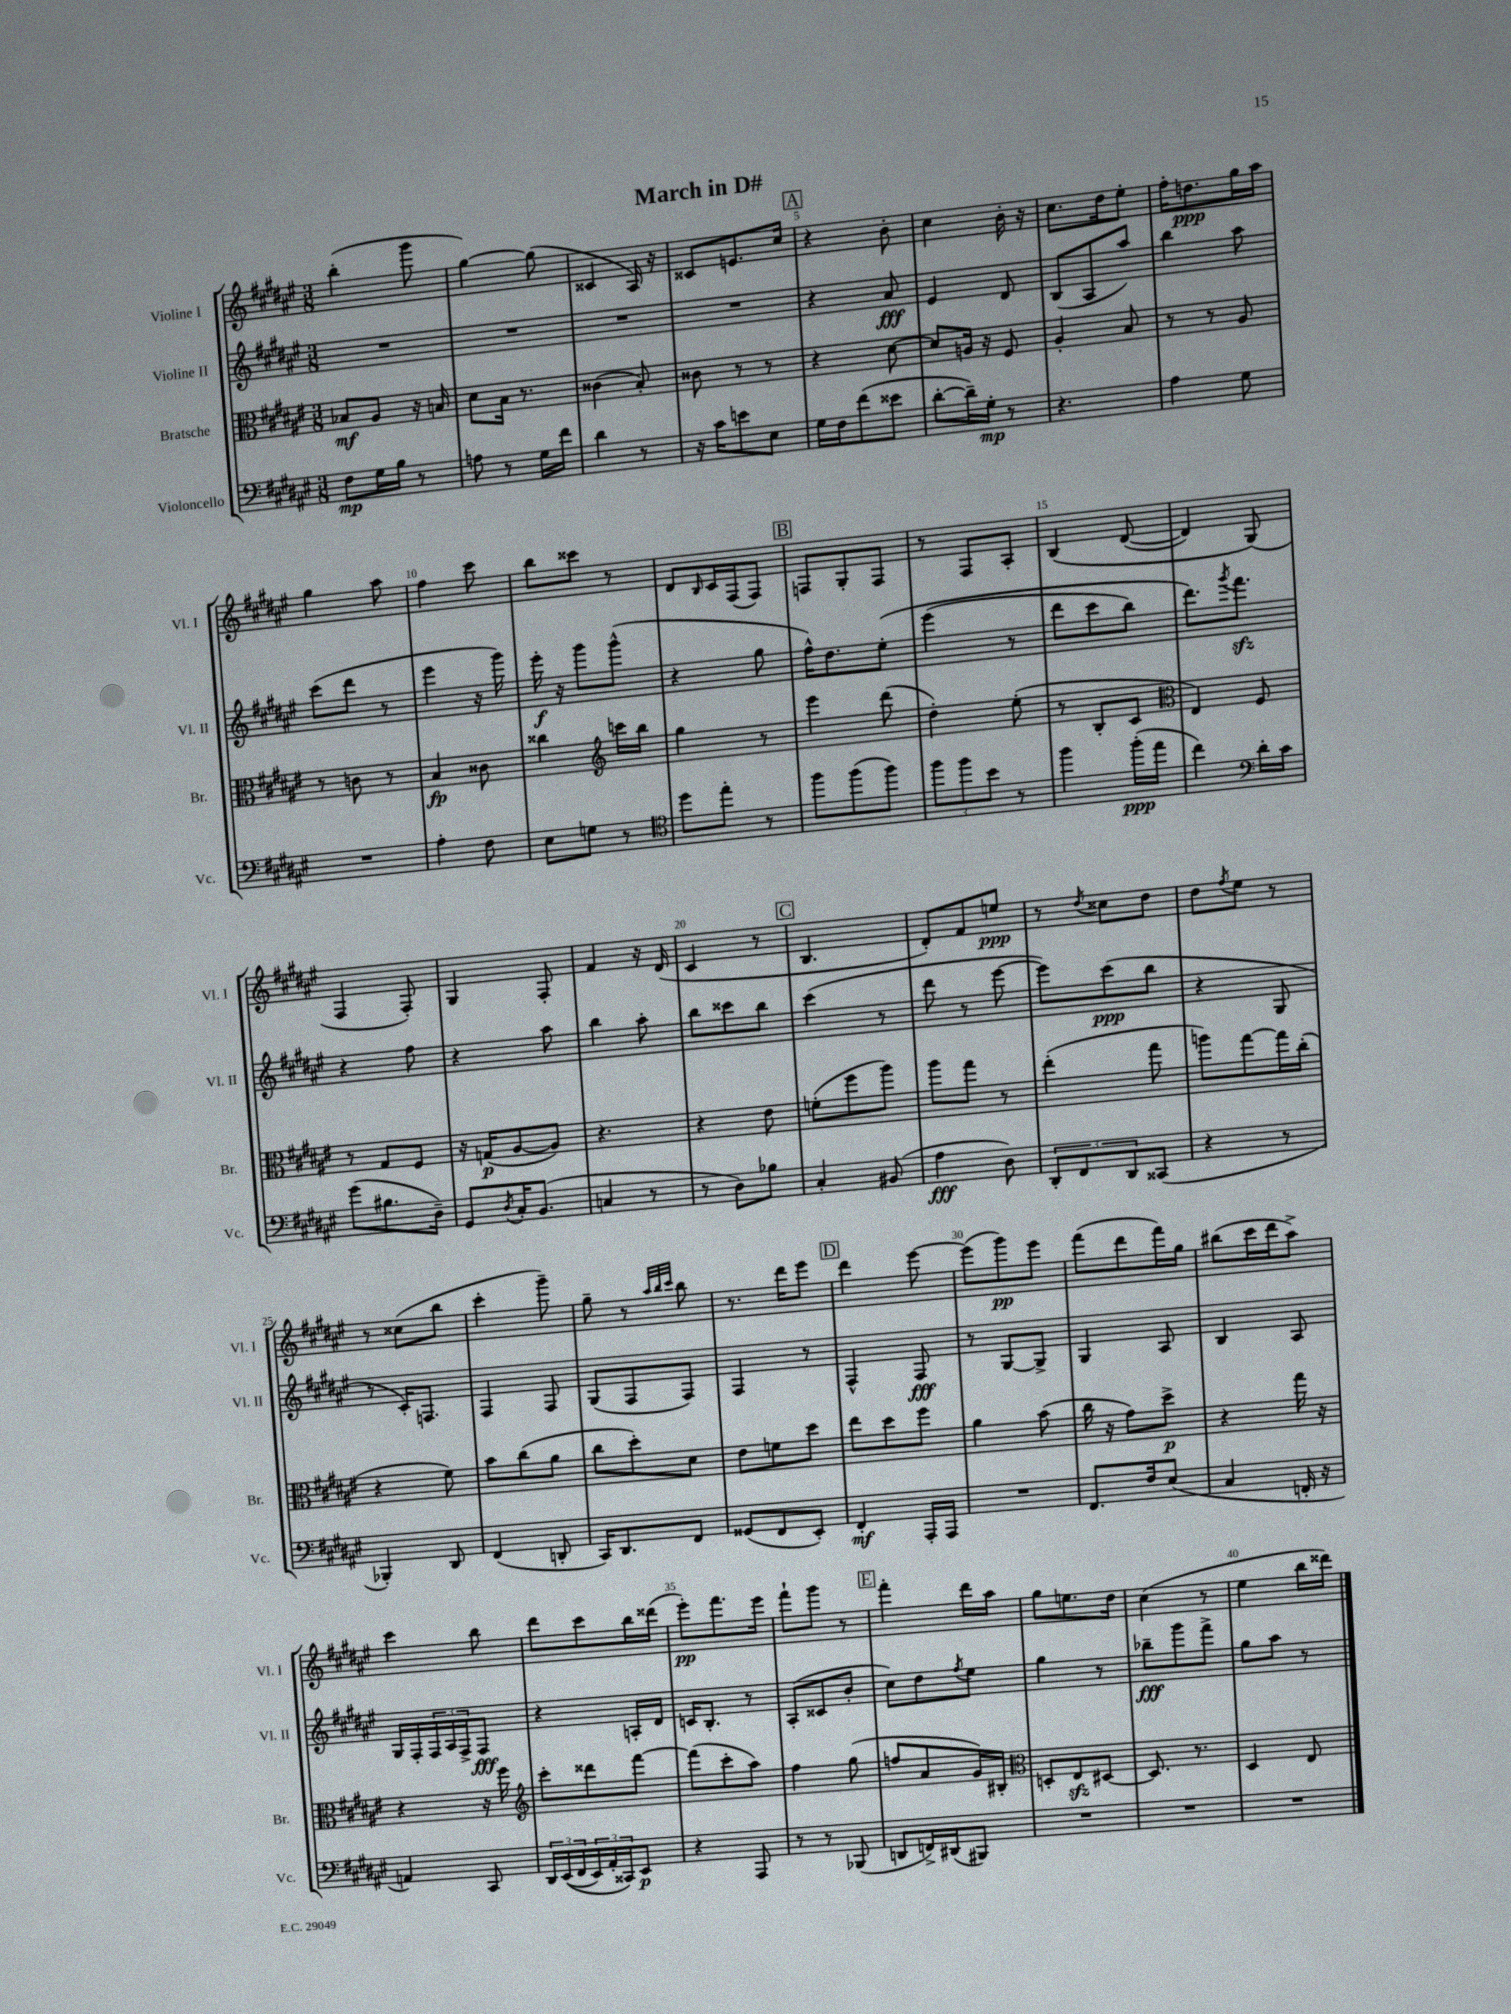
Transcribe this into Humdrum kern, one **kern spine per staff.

**kern	**kern	**kern	**kern
*staff4	*staff3	*staff2	*staff1
*clefF4	*clefC3	*clefG2	*clefG2
*k[f#c#g#d#a#e#]	*k[f#c#g#d#a#e#]	*k[f#c#g#d#a#e#]	*k[f#c#g#d#a#e#]
*M3/8	*M3/8	*M3/8	*M3/8
8F#\L	8B-/L	4.r	(4bb'\
16G#\L	8A#/J	.	.
16B\JJ	.	.	.
8r	16r	.	8ggg#\
.	16B/	.	.
=	=	=	=
8A\	8d#\L	4.r	[4gg#\)
8r	16B\Jk	.	.
.	8.r	.	.
16G#\LL	.	.	(8gg#\]
16f#\JJ	.	.	.
=	=	=	=
4d#\	(4c##\	4.r	4c##/
8r	8B'/)	.	16A#/)
.	.	.	16r
=	=	=	=
16r	8c##\	4.r	8c##/L
16c#\LK	.	.	.
8e\	8r	.	8.e/
8E#\J	8r	.	.
.	.	.	16cc#/Jk
=	=	=	=
16G#\LL	4r	4r	4r
16F#\J	.	.	.
(8f#\	.	.	.
8e##\J	[8d#\	8a#/	8b'\
=	=	=	=
[8d#'\L	8d#/]L	4e#/	4cc#\
16d#~\]L)	16A/Jk	.	.
16G#'\JJ	16r	.	.
8r	8F#/	8d#/	16b'\
.	.	.	16r
=	=	=	=
4.r	4A#'/	(8B/L	8.cc#\L
.	.	8A#/	.
.	.	.	16dd#\k
.	8B/	8aa#/J)	8ee#'\J
=	=	=	=
4A#\	8r	4bb\	16ff#'\LK
.	.	.	8.dd\
.	8r	.	.
8G#\	8A#/	8aa#\	16gg#\L
.	.	.	16aa#\JJ
=	=	=	=
4.r	8r	(8ccc#\L	4gg#\
.	8c\	8ddd#\J	.
.	8r	8r	8aa#\
=	=	=	=
4A#'\	4B/	4eee#\	4ff#\
8F#\	8c##\	16r	8ccc#\
.	.	16ggg#\)	.
=	=	=	=
8E#\L	4cc##\	16eee#'\	8bb\L
.	.	16r	.
8G\J	.	8ggg#\L	8ccc##\J
*	*clefG2	*	*
8r	16ccc\LL	(8ggg#^^\J	8r
.	16bb\JJ	.	.
=	=	=	=
*clefC4	*	*	*
8dd#\L	4gg#\	4r	8d#/L
.	.	.	16qqB/
8ee#'\J	.	.	16c#/L
.	.	.	(16F#/J
8r	8r	8gg#\	8F#/J)
=	=	=	=
8ff#\L	4eee#\	16ff#^^\LK)	8F/L
.	.	8.dd#\	.
(8ff#\	.	.	8G#'/
8ff#\J)	(8ddd#\	&(8ee#'\J	8F/J
=	=	=	=
12ff#\L	4dd#'\)	(4eee#\	8r
12ff#\	.	.	.
.	.	.	8F#/L
12b\J	.	.	.
8r	(8ee#'\	8r	8A#'/J
=	=	=	=
4ff#\	8r	8ddd#\L	&(4B/
.	8B'/L	8ccc#\	.
(16ff#'\LL	8c#/J	8bb\J)	([8d#/
16ee#\JJ	.	.	.
=	=	=	=
*	*clefC3	*	*
4cc#\)	4E#/)	8.ddd#\L&)	4d#/])
.	.	8qggg#/	.
.	.	8.fff#\J	.
*clefF4	*	*	*
16d#'\LL	8F#/	.	(8G#/&)
16c#\JJ	.	.	.
=	=	=	=
(8g#\L	8r	4r	4F#/
8.B#\	8G#/L	.	.
.	8F#/J	8ff#\	8F#'/)
16D#~\Jk)	.	.	.
=	=	=	=
8GG#/L	16r	4r	4G#/
.	(16G/LK	.	.
8qD#/	.	.	.
16C#'/K	[8A#/	.	.
(8.BB/J	.	.	.
.	8A#/]J)	8aa#\	8F#'/
=	=	=	=
4C/	4.r	4bb\	4f#/
8r	.	8aa#'\	16r
.	.	.	(16d#/
=	=	=	=
8r	4r	8bb\L	4c#/
8D#\L)	.	8ccc##\	.
8B-\J	8e#\	8bb\J	8r
=	=	=	=
4C#'/	(8f'\L	(4ccc#\	4.B/
.	8ff#\	.	.
(8BB#/	8aa#\J)	8r	.
=	=	=	=
4A#\	8aa#\L	8ddd#\	8d#'/L)
.	8gg#\J	8r	8f#/
8D#\)	8r	[8eee#\	8ee/J
=	=	=	=
12DD#'/L	(4ee#'\	8eee#\]L)	8r
12FF#/	.	.	.
.	.	.	8qdd#/
.	.	(8ccc#\	8cc##\L
12DD#/	.	.	.
(8CC##/J	8gg#\	8bb\J	8dd#\J
=	=	=	=
4r	8aa\L)	4r	8dd#\L
.	.	.	8qff#/
.	[8gg#\	.	8ee#\J
8r	16gg#\]L	8G#/	8r
.	(16cc#'\JJ	.	.
=	=	=	=
4BBB-'/)	4r	8r	8r
.	.	16c#'/LK)	(8cc##\L
.	.	8.F/J	.
8DD#/	8f#\)	.	8bb\J
=	=	=	=
(4FF#/	8b\L	4F#/	4ccc#'\
.	(8cc#\	.	.
8DD'/	8a#\J	8F#/	8ggg#~\)
=	=	=	=
16CC#/LK)	8cc#\L	(8G#/L	8gg#~\
8.DD#/	.	.	.
.	8dd#'\)	8F#/	8r
.	.	.	32qqaa#/LLL
.	.	.	32qqbb/
.	.	.	32qqccc#/JJJ
8FF#/J	8d#\J	8F#/J)	8bb\
=	=	=	=
(8GG##/L	8e#\L	4F#/	8.r
8FF#/	8f\	.	.
.	.	.	16ddd#\LK
8EE#'/J)	8dd#\J	8r	8eee#\J
=	=	=	=
4FF#'/	8ee#\L	4F#^^/	4ddd#\
.	8dd#\	.	.
16AAA#'/LL	8ff#\J	8F#/	[8eee#\
16AAA#/JJ	.	.	.
=	=	=	=
4.r	4a#\	8r	(8eee#\]L
.	.	[8G#/L	8ggg#\)
.	(8b\	8G#^/]J	8eee#\J
=	=	=	=
8.FF#/L	16cc#\	4G#/	(8fff#\L
.	16r	.	.
.	8g#\L)	.	8ddd#\
16F#/k	.	.	.
(8E#/J	8dd#^\J	8A#/	16fff#\L)
.	.	.	16gg#\JJ
=	=	=	=
4C#/	4r	4B/	(8bb#\L
.	.	.	16ccc#\L
.	.	.	16ddd#\J
16FF'/	16gg#\	8A#/	8aa#^\J)
16r	16r	.	.
=	=	=	=
4AA/)	4r	16G#/LL	4ccc#\
.	.	16F#'/	.
.	.	24F#/	.
.	.	24A#/	.
.	.	24F#^/J	.
8CC#/	16r	8F#/J	8bb\
.	16ff#\	.	.
=	=	=	=
*	*clefG2	*	*
24DD#/LL	8ccc#'\L	4r	8ddd#\L
&((24EE#/	.	.	.
24FF#/	.	.	.
24EE#/)	8ddd##\	.	8ccc#\
24AA#'/	.	.	.
24CC##/J&)	.	.	.
8EE#/J	[8fff#\J	16A'/LL	16bb\L
.	.	16d#/JJ	(16ddd##\JJ
=	=	=	=
4r	(8fff#\]L	16c/LK	8eee#'\L)
.	.	8.B'/J	.
.	8ccc#'\	.	8.fff#\
8AAA#/	8aa#\J)	8r	.
.	.	.	16eee#\Jk
=	=	=	=
8r	4ff#\	(8A#'/L	8fff#`\L
8r	.	8c##/	8ggg#\J
(8BBB-/	(8gg#\	8b'/J	8r
=	=	=	=
8DD/L	8ff/L	8cc#\L)	4fff#'\
16FF^/L)	8a#/	8dd#\	.
(16DD#/J	.	.	.
.	.	8qff#/	.
8BBB#/J)	16g#/L)	8ee#\J	16ddd#\LL
.	16B#'/JJ	.	16aa#\JJ
=	=	=	=
*	*clefC3	*	*
4.r	8D'/L	4gg#\	8gg#\L
.	8E#/	.	8.ee\
.	[8D#/J	8r	.
.	.	.	16dd#\Jk
=	=	=	=
4.r	8.D#/]	8bb-~\L	(4cc#\
.	.	8ggg#\	.
.	8.r	.	.
.	.	8fff#^\J	8r
=	=	=	=
4.r	4D#/	8gg#\L	4ee#\
.	.	8aa#\J	.
.	8E#/	8r	16bb\LL
.	.	.	16ddd##\JJ)
==	==	==	==
*-	*-	*-	*-
